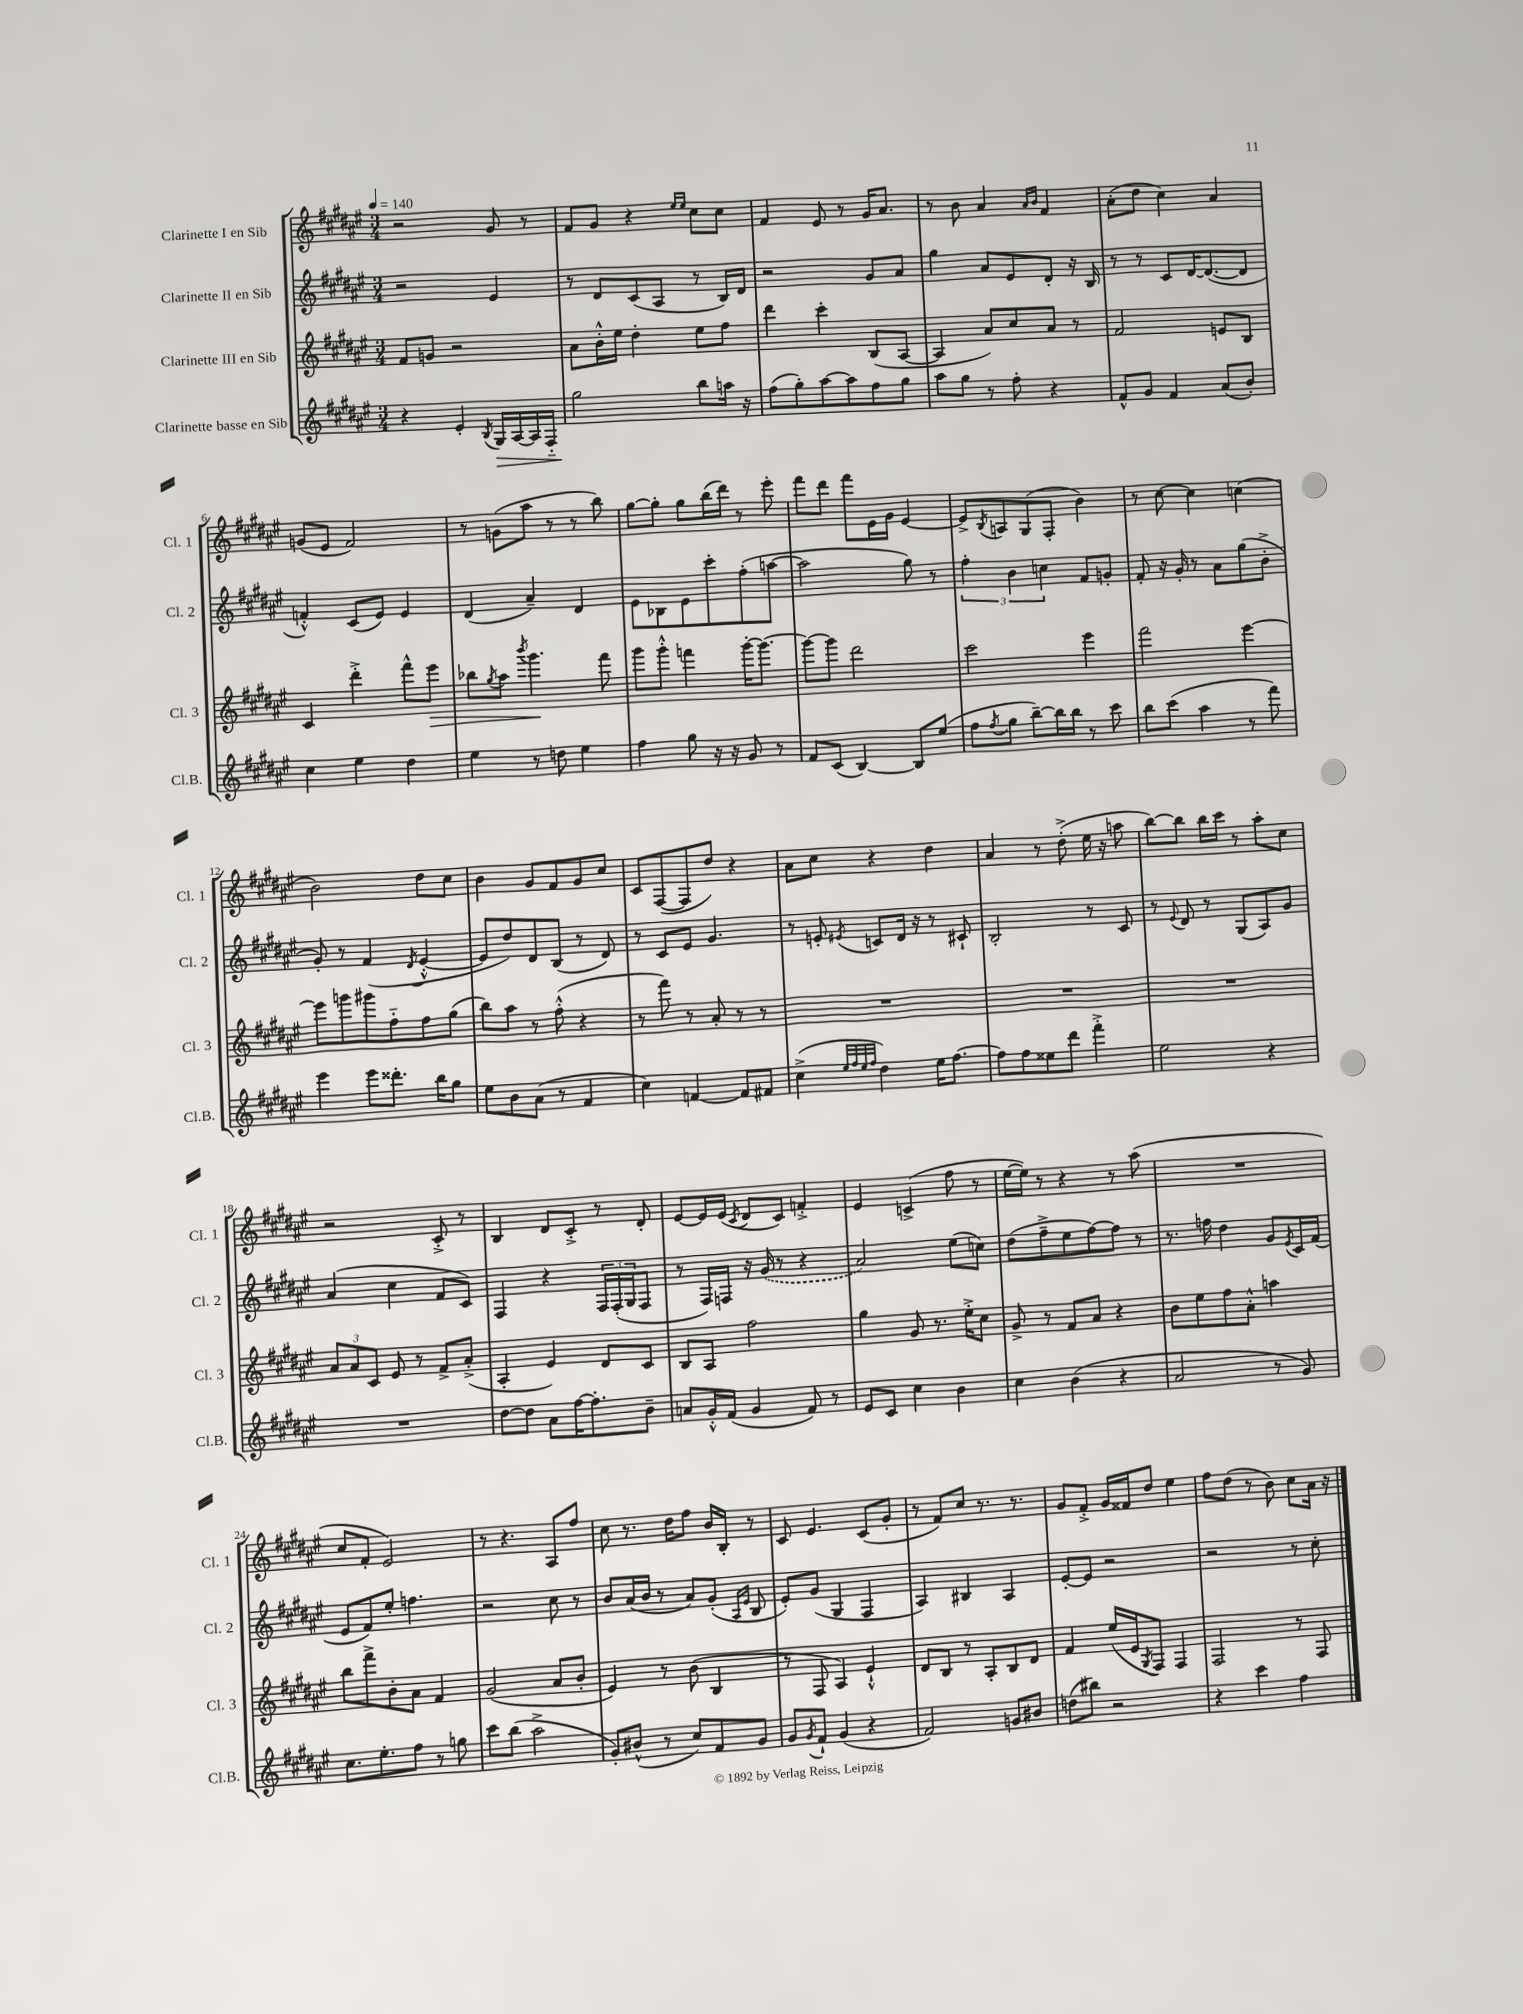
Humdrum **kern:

**kern	**kern	**kern	**kern
*staff4	*staff3	*staff2	*staff1
*clefG2	*clefG2	*clefG2	*clefG2
*k[f#c#g#d#a#e#]	*k[f#c#g#d#a#e#]	*k[f#c#g#d#a#e#]	*k[f#c#g#d#a#e#]
*M3/4	*M3/4	*M3/4	*M3/4
*MM140	*MM140	*MM140	*MM140
4r	8f#	2r	2r
.	8g	.	.
4e#'	2r	.	.
8qB	.	.	.
16G#	.	4e#	8g#
[16A#	.	.	.
16A#]	.	.	8r
16F#'~	.	.	.
=	=	=	=
2gg#	8a#	8r	8f#
.	16b'^^	8d#	8g#
.	16ee#	.	.
.	4dd#'	(8c#	4r
.	.	8A#	.
.	.	.	16qqee#
.	.	.	16qqee#
8bb	8ee#	8r	8cc#
16aa	8ff#	16B)	8cc#
16r	.	16d#	.
=	=	=	=
(8ff#	4ddd#	2r	4f#
8gg#')	.	.	.
[8aa#	4ccc#'	.	8e#
8aa#]	.	.	8r
8ff#	(8B	8g#	16g#
.	.	.	8.a#
8gg#	[8A#	8a#	.
=	=	=	=
8aa#	4A#]	4gg#	8r
8gg#	.	.	8b
8r	8a#)	8a#	4a#
8ff#'	8cc#	8e#	.
.	.	.	16qqa#
.	.	.	16qqb
4r	8a#	8d#'	4f#
.	8r	16r	.
.	.	16B	.
=	=	=	=
8f#^^	2f#	8r	(8a#'
8g#	.	8r	8dd#
4f#	.	8c#	4cc#)
.	.	[16d#	.
.	.	(8.d#_	.
(8a#	8e	.	4a#
8b')	8B	8d#]	.
=	=	=	=
4cc#	4c#	4f'^^)	(8g
.	.	.	8e#
4ee#	4ddd#'^	(8c#	2f#)
.	.	8e#)	.
4dd#	8fff#^^	4e#	.
.	8eee#	.	.
=	=	=	=
4ee#	8bb-	(4d#	8r
.	8qgg#	.	.
.	8aa#	.	(8g
.	8qbbb	.	.
8r	4.ggg#	4a#~)	8aa#
8dd	.	.	8r
4ee#	.	4d#	8r
.	8fff#	.	8bb)
=	=	=	=
4ff#	8ggg#	8e#	[8gg#
.	8ggg#'^^	8B-	8gg#']
8gg#	4fff	8e#	8gg#
16r	.	8ccc#'	(16bb
16r	.	.	16ddd#)
8g#	[16ggg#'	(8ff#'	8r
.	8.ggg#_	.	.
8r	.	[8aa	8eee#'
=	=	=	=
8f#	8ggg#_	2aa]	8fff#
(8c#	8ggg#]	.	8ddd#
[4B)	2ddd#	.	8fff#
.	.	.	16e#
.	.	.	16g#
8B]	.	8gg#)	[4e#
(8ee#	.	8r	.
=	=	=	=
8ff#	2ccc#	6ff#'	8e#^]
8qff#	.	.	8qB
8gg#	.	.	8A
.	.	6b	.
[8bb~)	.	.	(8G#
.	.	6cc	.
16bb]	.	.	8F#'
16bb	.	.	.
8r	4eee#	8f#	4b)
8ccc#	.	8g'	.
=	=	=	=
8bb	2fff#	8f#'	8r
(8ccc#	.	16r	[8cc#
.	.	16g#'	.
4aa#	.	8r	4cc#]
.	.	8a#	.
8r	[4eee#	(8gg#	(4cc
8fff#)	.	8b'^	.
=	=	=	=
4eee#	8eee#]	8g#')	2b)
.	8ggg	8r	.
8eee#	8ggg#	(4f#	.
8.ddd##'	8ff#'~	.	.
.	.	8qd#	.
.	8ff#	[4e#'^^	8dd#
16bb	.	.	.
8gg#	(8gg#	.	8cc#
=	=	=	=
8ee#	8bb)	8e#]	4b
8b	8aa#	8dd#)	.
(8a#	8r	8d#	8g#
8r	(8ff#'^^	(8B	8f#
4f#	4r	8r	8g#
.	.	8d#)	8cc#
=	=	=	=
4cc#)	8r	8r	8c#
.	8fff#)	8c#	([8F#
[4f	8r	8e#	8F#]
.	8a#'	4.g#	8dd#)
8f]	8r	.	4r
8f#	8r	.	.
=	=	=	=
(4cc#^	2.r	8r	8a#
.	.	8e'	8cc#
32qqee#	.	.	.
32qqff#	.	.	.
32qqee#	.	.	.
32qqff#	.	8qe#	.
4dd#)	.	8c	4r
.	.	16d#	.
.	.	16r	.
16ee#	.	8r	4dd#
[8.ff#	.	.	.
.	.	8c#`	.
=	=	=	=
8ff#]	2.r	2B'	4a#
8ff#	.	.	.
8ee##	.	.	8r
8ddd#	.	.	(8dd#'^
4fff#'^	.	8r	16ee#
.	.	.	16r
.	.	8c#	8aa
=	=	=	=
2ee#	2.r	8r	[8bb)
.	.	8qqe#	.
.	.	8d#	8bb]
.	.	8r	16bb
.	.	.	16ccc#
.	.	(8G#	8r
4r	.	8A#)	8aa#'
.	.	8g#	8cc#
=	=	=	=
2.r	12a#	(4a#	2r
.	12a#	.	.
.	12c#	.	.
.	8e#	4cc#	.
.	8r	.	.
.	8f#^	8f#	8c#'^
.	(8a#'^	8c#)	8r
=	=	=	=
[8dd#	4A#'	4F#	4B
8dd#]	.	.	.
8a#	4e#)	4r	8d#
[16ff#	.	.	8c#'^
8.ff#']	.	.	.
.	8d#	24F#	8r
.	.	(24F#'	.
.	.	24G#	.
8b~	8c#	8F#	8d#'
=	=	=	=
8a	8B	8r	[8e#
16g#'^^	8A#	16F#)	16e#]
(16f#	.	16F	(16e#
.	.	.	8qc#
4g#	2ff#	16r	8d#
.	.	(16g#	.
.	.	8r	8c#)
8f#)	.	4r	4f'^
8r	.	.	.
=	=	=	=
8e#	4gg#	2a#)	4e#
8c#	.	.	.
4cc#	8g#	.	(4c^
.	8.r	.	.
4b	.	(8ee#	8ff#
.	16ee#'^	.	.
.	8cc#	8cc)	8r
=	=	=	=
4cc#	8g#^	(8dd#	[16ee#
.	.	.	16ee#])
.	8r	8ff#~^	8r
(4b	8f#	8ee#	4r
.	8a#	[8ff#)	.
4r	4r	8ff#]	8r
.	.	8r	(8aa#
=	=	=	=
2a#	8b	8.r	2.r
.	8ee#	.	.
.	.	16ff	.
.	8ff#	4dd#	.
.	8a#'^^	.	.
8r	4aa	8g#	.
.	.	8qe#	.
8g#)	.	16c#	.
.	.	(16f#	.
=	=	=	=
8.cc#	8bb	8e#	8cc#
.	8fff#^	8f#)	8f#'
8.ee#'	.	.	.
.	8b'	8ee#'	2e#)
8ff#	8a#	4.ff	.
8r	4f#	.	.
8gg	.	.	.
=	=	=	=
8ccc#	(2g#	2r	8r
(8bb	.	.	4.r
2aa#^	.	.	.
.	8a#	8cc#	8A#
.	8b'	8r	8ff#
=	=	=	=
8g#')	4e#)	8b	8cc#
(8b#^^	.	(16a#	8.r
.	.	16b	.
8r	8r	8r	.
.	.	.	16dd#
8cc#)	(8b	8a#)	8ff#
8f#	4B	(8g#'	16b
.	.	.	16B'
.	.	16qqA#	.
.	.	16qqe#	.
8g#	.	8B	8r
=	=	=	=
8g#	8r	8e#')	8c#
8qg#	.	.	.
8f#`	8F#	(8g#	4.e#
(4g#	4A#)	4G#	.
4r	4e#`^^	4F#	(8c#
.	.	.	8g#'
=	=	=	=
2f#)	8d#	4A#)	8r
.	8B	.	8f#)
.	8r	4B#	8cc#
.	8A#'	.	8.r
8g	8B	4A#	.
.	.	.	8.r
8b#	8d#	.	.
=	=	=	=
(8dd	4f#	[8e#'	8g#
8bb#)	.	8e#]	8f#'^
2r	(16ee#	2r	16g#
.	16e#	.	16f##
.	8qG#	.	.
.	8F#)	.	8dd#
.	4F#	.	4ee#
=	=	=	=
4r	2F#	2r	8ff#
.	.	.	(8dd#
4ccc#	.	.	8r
.	.	.	8b)
4ff#	8r	8r	8cc#
.	8F#	8cc#'	16a#
.	.	.	16r
==	==	==	==
*-	*-	*-	*-
